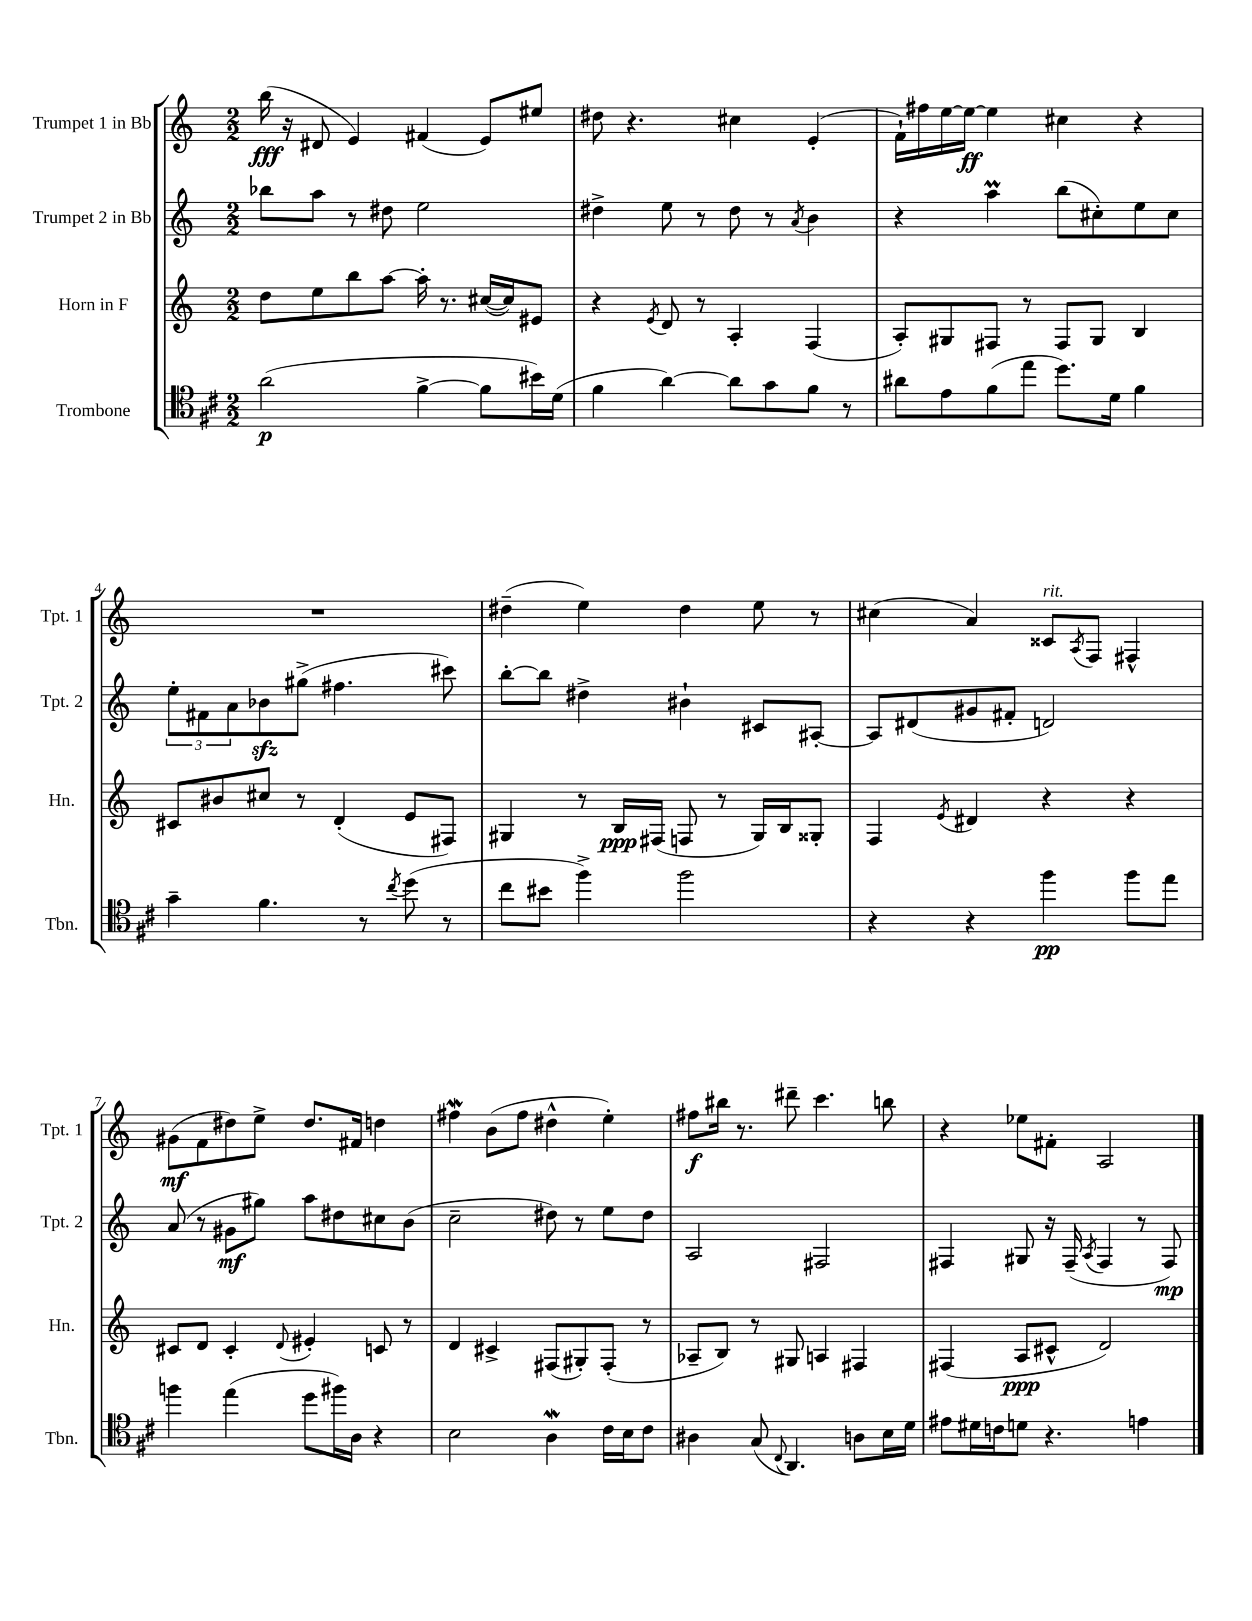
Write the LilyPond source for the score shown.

<<
\new StaffGroup <<
\new Staff = "s0" \with { instrumentName = "Trumpet 1 in Bb" shortInstrumentName = "Tpt. 1" } {
    \clef treble \key c \major \numericTimeSignature \time 2/2
    b''16\fff( r16 dis'8 e'4) fis'4( e'8) eis''8 |
    dis''8 r4. cis''4 e'4-.( |
    f'16-!) fis''16 e''16~ e''16~\ff e''4 cis''4 r4 |
    R1 |
    dis''4--( e''4) dis''4 e''8 r8 |
    cis''4( a'4) cisis'8^\markup { \italic "rit." } \acciaccatura { a8 } f8 fis4-^ |
    gis'8\mf( f'8 dis''8) e''8-> dis''8. fis'16 d''4 |
    fis''4\mordent b'8( fis''8 dis''4-^ e''4-.) |
    fis''8\f bis''16 r8. dis'''8-- c'''4. b''8 |
    r4 ees''8 fis'8-. a2 \bar "|." |
}
\new Staff = "s1" \with { instrumentName = "Trumpet 2 in Bb" shortInstrumentName = "Tpt. 2" } {
    \clef treble \key c \major \numericTimeSignature \time 2/2
    bes''8 a''8 r8 dis''8 e''2 |
    dis''4-> e''8 r8 dis''8 r8 \acciaccatura { a'8 } b'4 |
    r4 a''4\prall b''8( cis''8-.) e''8 cis''8 |
    \tuplet 3/2 { e''8-. fis'8 a'8 } bes'8\sfz gis''8->( fis''4. cis'''8) |
    b''8~-. b''8 dis''4-> bis'4-! cis'8 ais8~-. |
    ais8 dis'8( gis'8 fis'8-. d'2) |
    a'8( r8 gis'8\mf gis''8) a''8 dis''8 cis''8 b'8( |
    c''2-- dis''8) r8 e''8 dis''8 |
    a2 fis2 |
    fis4 gis8 r16 fis16--( \acciaccatura { a8 } fis4 r8 fis8\mp) \bar "|." |
}
\new Staff = "s2" \with { instrumentName = "Horn in F" shortInstrumentName = "Hn." } {
    \clef treble \key c \major \numericTimeSignature \time 2/2
    d''8 e''8 b''8 a''8~ a''16-. r8. cis''16~( cis''16) eis'8 |
    r4 \acciaccatura { e'8 } d'8 r8 a4-. f4( |
    a8-.) gis8 fis8 r8 fis8 gis8 b4 |
    cis'8 bis'8 cis''8 r8 d'4-.( e'8 fis8) |
    gis4 r8 b16\ppp fis16( f8 r8 gis16) b16 gisis8-. |
    f4 \acciaccatura { e'8 } dis'4 r4 r4 |
    cis'8 d'8 cis'4-. \appoggiatura { d'8 } eis'4-. c'8 r8 |
    d'4 cis'4-> fis8( gis8-.) fis8-.( r8 |
    aes8-- b8) r8 gis8 a4 fis4 |
    fis4( a8\ppp cis'8-^ d'2) \bar "|." |
}
\new Staff = "s3" \with { instrumentName = "Trombone" shortInstrumentName = "Tbn." } {
    \clef tenor \key d \major \numericTimeSignature \time 2/2
    a'2\p( fis'4~-> fis'8 bis'16) d'16( |
    fis'4 a'4~) a'8 g'8 fis'8 r8 |
    ais'8 e'8 fis'8( e''8 d''8.) d'16 fis'4 |
    g'4-- fis'4. r8 \acciaccatura { cis''8 } d''8( r8 |
    cis''8 bis'8 fis''4->) fis''2 |
    r4 r4 fis''4\pp fis''8 e''8 |
    f''4 e''4( d''8 fis''16) a16 r4 |
    b2 a4\mordent cis'16 b16 cis'8 |
    ais4 g8( \appoggiatura { cis8 } a,4.) a8 b16 d'16 |
    eis'8 dis'16 c'16 d'8 r4. e'4 \bar "|." |
}
>>
>>
